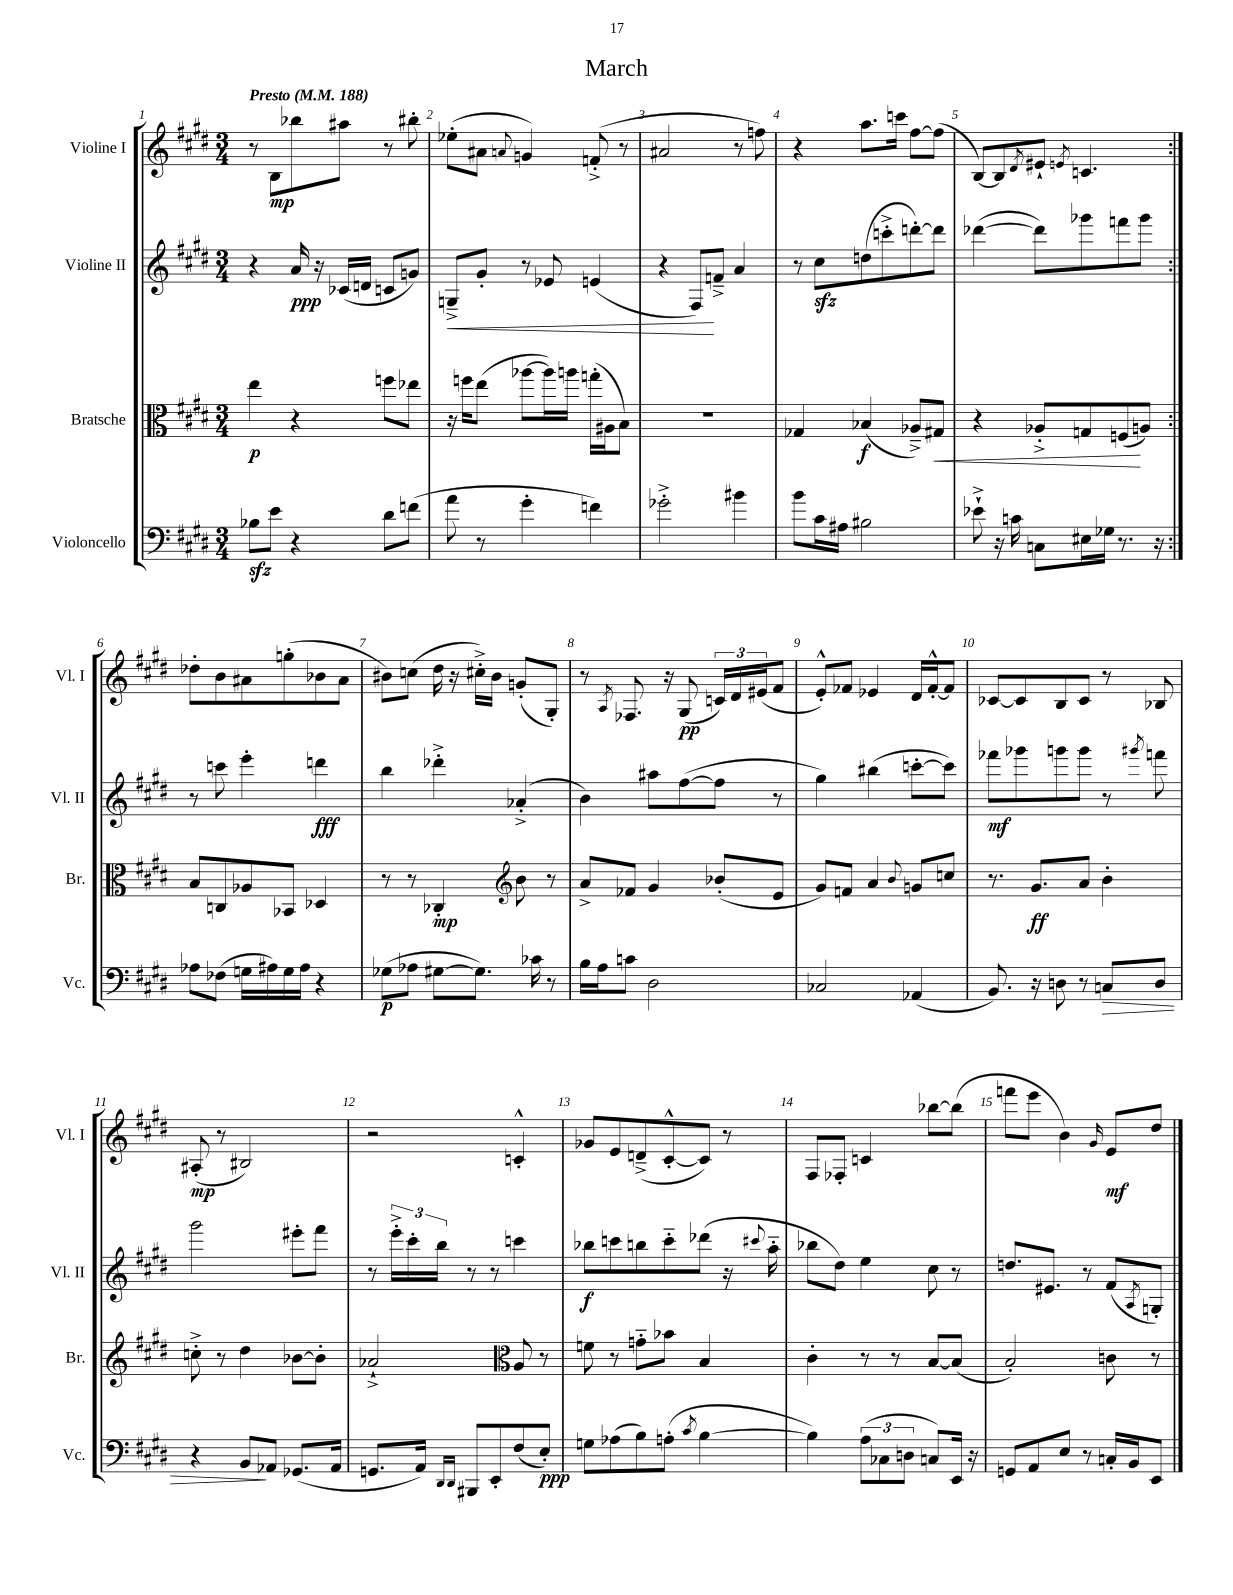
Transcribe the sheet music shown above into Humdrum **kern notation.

**kern	**kern	**kern	**kern
*staff4	*staff3	*staff2	*staff1
*clefF4	*clefC3	*clefG2	*clefG2
*k[f#c#g#d#]	*k[f#c#g#d#]	*k[f#c#g#d#]	*k[f#c#g#d#]
*M3/4	*M3/4	*M3/4	*M3/4
*MM188	*MM188	*MM188	*MM188
8B-\L	4ee\	4r	8r
8e\J	.	.	8B\L
4r	4r	16a/	8bb-\
.	.	16r	.
.	.	(16c-/LL	8aa#\J
.	.	16d/JJ	.
8d#\L	8ff\L	8c/L	8r
(8f\J	8ee-\J	8g/J)	8bb#'\
=	=	=	=
8a\	16r	8G~^/L	(8ee-'\L
.	16ff\LK	.	.
8r	(8ee\J	8g#'/J	8a#\J
.	.	.	8qqa/
4g#'\	[8aa-\L	8r	4g/)
.	16aa-\]L)	8e-/	.
.	16aa\JJ	.	.
4f\)	(16gg'\LL	(4e/	(8f'^/
.	16A#\J	.	.
.	8B\J)	.	8r
=	=	=	=
2g-'^\	2.r	4r	2a#/
.	.	8F#/L)	.
.	.	8f~^/J	.
4b#\	.	4a/	8r
.	.	.	8ff\)
=	=	=	=
8b\L	4G-/	8r	4r
16c#\L	.	8cc#\L	.
16A#\JJ	.	.	.
2B#\	(4B-/	(8dd\	8.aa\L
.	.	8ccc'^\	.
.	.	.	16ccc\Jk
.	8A-~^/L)	[8ddd'\)	[8ff#\L
.	8G#/J	8ddd\]J	(8ff#\]J
=	=	=	=
8e-`^\	4r	([4ddd-\	[8B/L)
16r	.	.	8B/]
16c\	.	.	.
.	.	.	8qd#/
8C\L	8A-'^/L	8ddd-\]L)	8e#`/J
.	.	.	8qe/
16E#\L	8G/	8ggg-\	4.c/
16G-\JJ	.	.	.
8.r	(8F/	8fff\	.
.	8A/J)	8ggg-\J	.
16r	.	.	.
=:|!	=:|!	=:|!	=:|!
8A-\L	8B/L	8r	8dd-'\L
(8F-\J	8C/	8ccc\	8b\
16G\LL	8A-/	4eee'\	8a#\
16A#\)	.	.	.
16G\	8BB-/J	.	(8gg'\
16A#\JJ	.	.	.
4r	4D-/	4ddd\	8b-\
.	.	.	8a#\J
=	=	=	=
(8G-\L	8r	4bb\	8b#\L)
8A-\J	8r	.	(8cc\J
[8G#\L	4C-'/	4ddd-'^\	16dd#\
.	.	.	16r
8.G#\]J)	.	.	16cc#'^\LL)
.	.	.	16b#\JJ
*	*clefG2	*	*
.	8b\	(4a-'^/	(8g'/L
16c-\	.	.	.
8r	8r	.	8G#'/J)
=	=	=	=
16B\LL	8a^/L	4b\)	8r
16A\J	.	.	.
.	.	.	8qA/
8c\J	8f-/J	.	8.F-/
2D#\	4g#/	8aa#\L	.
.	.	.	16r
.	.	([8ff#\	(8G#/
.	(8b-'/L	8ff#\]J	24c/LL)
.	.	.	24d#/
.	.	.	(24e#/J
.	8e/J	8r	8f#/J
=	=	=	=
2C-/	8g#/L)	4gg#\)	8e'^^/L)
.	8f/J	.	8f-/J
.	4a/	(4bb#\	4e-/
.	8qqb/	.	.
(4AA-/	8g/L	[8ccc'\L	16d#/LL
.	.	.	[16f-'^^/J
.	8cc/J	8ccc\]J)	8f-/]J
=	=	=	=
8.BB/)	8.r	8fff-\L	[8c-/L
.	.	8ggg-\	8c-/]
16r	8.g#/L	.	.
8D\	.	8ggg\	8B/
8r	8a/J	8ggg\J	8c-/J
8C/L	4b'\	8r	8r
.	.	8qggg#/	.
8D/J	.	8fff\	8B-/
=	=	=	=
4r	8cc'^\	2ggg#\	(8A#'/
.	8r	.	8r
8BB/L	4dd#\	.	2B#/)
8AA-/J	.	.	.
(8.GG-/L	[8b-\L	8eee#'\L	.
.	8b-'\]J	8fff#\J	.
16AA-/Jk	.	.	.
=	=	=	=
8.GG/L	2a-`^/	8r	2r
.	.	24eee'^\LL	.
.	.	24ccc#'\	.
16AA/Jk)	.	.	.
.	.	24bb\JJ	.
16qqDD#/LL	.	.	.
16qqDD#/JJ	.	.	.
8BBB#/L	.	8r	.
8EE'/	.	8r	.
*	*clefC3	*	*
(8F#/	8A/	4ccc\	4c'^^/
8E'/J)	8r	.	.
=	=	=	=
8G\L	8f\	8bb-\L	8g-/L
(8A-\	8r	8ccc\	8e/
8B\)	8g'~\L	8bb\	(8d~^/
(8A'\J	8b-\J	8ccc'~\	[8c#'^^/
8qc#/	.	.	.
[4B\	4B/	(8ddd-\J	8c#/]J)
.	.	16r	8r
.	.	8qqccc#/	.
.	.	16aa'~\	.
=	=	=	=
4B\])	4c#'\	8bb-\L	8F#/L
.	.	8dd#\J)	8F-'/J
(12A\L	8r	4ee\	4c/
12C-\	.	.	.
.	8r	.	.
12D\J	.	.	.
8C/L)	[8B/L	8cc#\	[8bb-\L
16EE/Jk	(8B/]J	8r	(8bb-\]J
16r	.	.	.
=	=	=	=
8GG/L	2B'/)	8.dd/L	8fff\L
8AA/	.	.	8eee\J
.	.	8.e#/J	.
8E/J	.	.	4b\)
8r	.	8r	.
.	.	.	16qqg#/
16C'/LL	8c\	(8f#/L	8e/L
16BB/J	.	.	.
.	.	8qA/	.
8EE/J	8r	8G'/J)	8dd#/J
==	==	==	==
*-	*-	*-	*-
